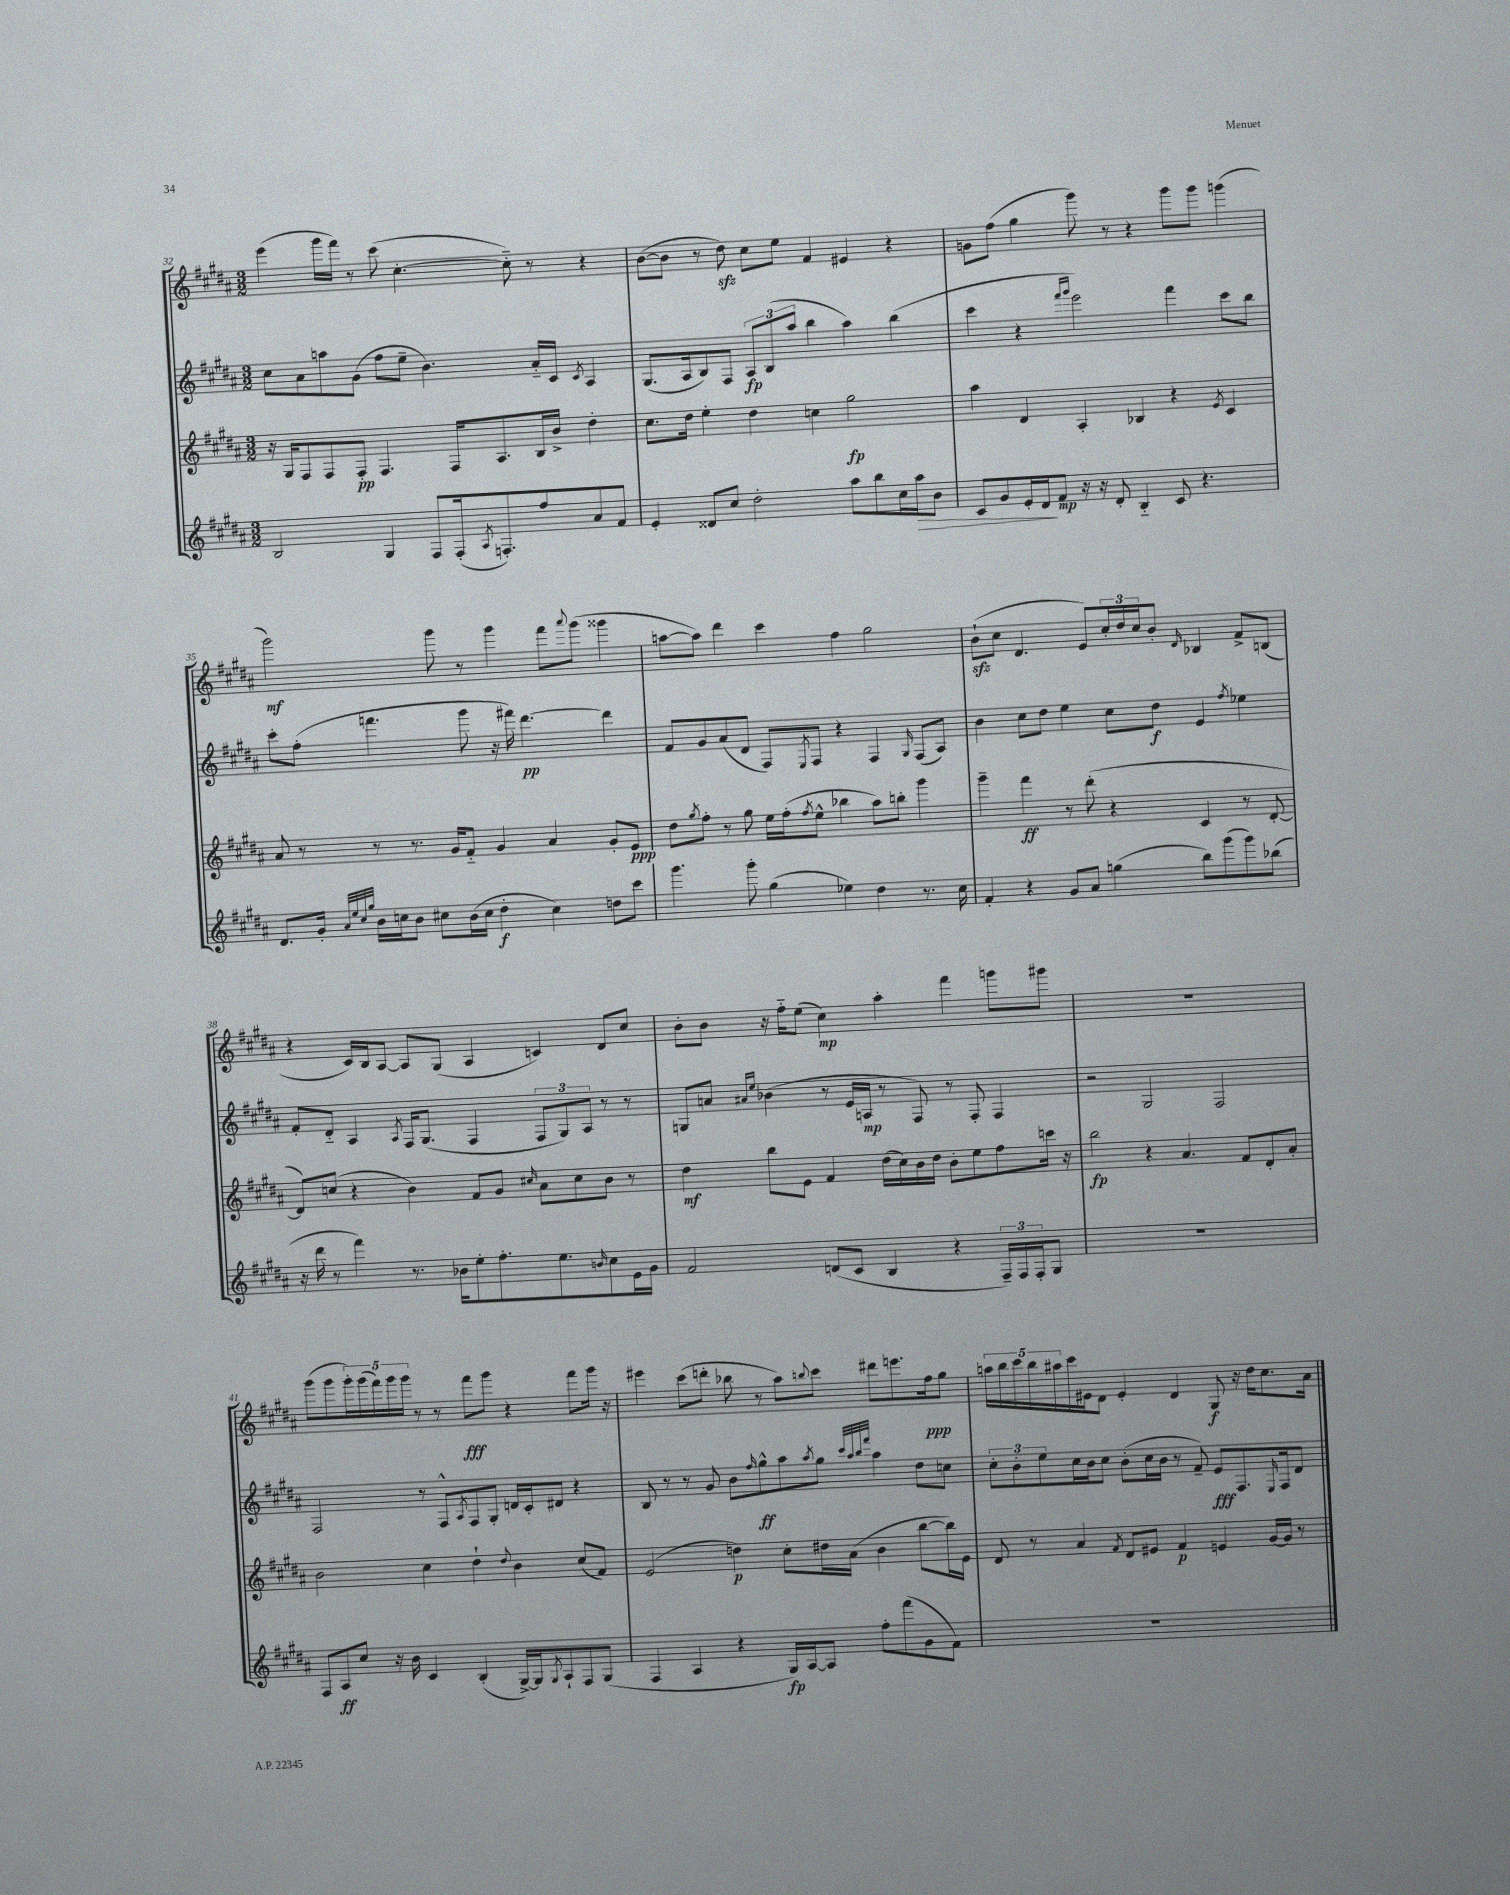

**kern	**dynam	**kern	**dynam	**kern	**dynam	**kern	**dynam
*part4	*part4	*part3	*part3	*part2	*part2	*part1	*part1
*staff4	*staff4	*staff3	*staff3	*staff2	*staff2	*staff1	*staff1
*clefG2	*	*clefG2	*	*clefG2	*	*clefG2	*
*k[f#c#g#d#a#]	*	*k[f#c#g#d#a#]	*	*k[f#c#g#d#a#]	*	*k[f#c#g#d#a#]	*
*M3/2	*	*M3/2	*	*M3/2	*	*M3/2	*
=32	=32	=32	=32	=32	=32	=32	=32
2B/	.	16r	.	8cc#\L	.	(4eee\	.
.	.	16G#/KL	.	.	.	.	.
.	.	8F#/	.	8a#\	.	.	.
.	.	8F#/	.	8aan\	.	16ggg#\LL	.
.	.	.	.	.	.	16fff#\JJ)	.
.	.	8F#'/J	pp	(8g#\J	.	8r	.
4G#/	.	4.F#/	.	8ff#\L	.	(8ccc#\	.
.	.	.	.	8ee~\J	.	[4.cc#'\	.
8F#/L	.	.	.	4.b\)	.	.	.
(16F#'/k	.	16F#/KL	.	.	.	.	.
8qA#/	.	.	.	.	.	.	.
8.Fn'/)	.	8.A#/	.	.	.	.	.
.	.	.	.	.	.	8cc#\])	.
8ff#/	.	16B/L	.	16a#/LL	.	8r	.
.	.	16b^/JJ	.	16c#/JJ	.	.	.
.	.	.	.	8qc#/	.	.	.
8a#/	.	4dd#'\	.	4A#/	.	4r	.
8f#/J	.	.	.	.	.	.	.
=33	=33	=33	=33	=33	=33	=33	=33
4e'/	.	8.cc#\L	.	(8.G#/L	.	([8b\L	.
.	.	.	.	.	.	8b\J]	.
.	.	16dd#\Jk	.	16A#/k	.	.	.
8d##X/L	.	4ee'\	.	8B/)	.	8r	.
8cc#/J	.	.	.	8F#/J	.	8dd#zz\)	.
2dd#'\	.	4dd#\	.	12A#/L	fp	8cc#\L	.
.	.	.	.	(12B/	.	.	.
.	.	.	.	.	.	8ee\J	.
.	.	.	.	12aa#/J	.	.	.
.	.	4ccn\	.	4bb\	.	4f#/	.
8aa#\L	.	2gg#\	fp	4aa#\)	.	4e#X/	.
8bb\	.	.	.	.	.	.	.
16cc#\L	.	.	.	(4bb\	.	4r	.
!	!LO:HP:b	!	!	!	!	!	!
16aa#\J	>	.	.	.	.	.	.
8b\J	.	.	.	.	.	.	.
=34	=34	=34	=34	=34	=34	=34	=34
8c#/L	.	4aa#\	.	4ccc#\	.	8gn\L	.
8g#/	.	.	.	.	.	(8ff#\J	.
16e'/L	.	4d#/	.	4r	.	4gg#\	.
16d#/J	.	.	.	.	.	.	.
8f#/J	] mp	.	.	.	.	.	.
.	.	.	.	16qqfff#/LL	.	.	.
.	.	.	.	16qqggg#/JJ	.	.	.
16r	.	4A#'/	.	2eee\)	.	8ggg#\)	.
16r	.	.	.	.	.	.	.
8d#'/	.	.	.	.	.	8r	.
4B/	.	4B-X/	.	.	.	4r	.
8c#/	.	4r	.	4fff#\	.	8ggg#\L	.
4.r	.	.	.	.	.	8ggg#\J	.
.	.	8qe/	.	.	.	.	.
.	.	4c#/	.	8ccc#\L	.	(4gggn\	.
.	.	.	.	8bb\J	.	.	.
!!LO:LB:g=z
=35	=35	=35	=35	=35	=35	=35	=35
8.d#/L	.	8a#/	.	8ccc#'\L	.	2ggg#\)	mf
.	.	8r	.	(8ff#'\J	.	.	.
16g#'/Jk	.	.	.	.	.	.	.
32qqa#/LLL	.	.	.	.	.	.	.
32qqee/	.	.	.	.	.	.	.
32qqcc#/	.	.	.	.	.	.	.
32qqgg#/JJJ	.	.	.	.	.	.	.
16b\LL	.	8r	.	4.fffn\	.	.	.
16ccn\J	.	.	.	.	.	.	.
8b\J	.	8.r	.	.	.	.	.
8cc#X\L	.	.	.	.	.	8ggg#\	.
.	.	16g#/KL	.	.	.	.	.
(16b\L	.	8f#/J	.	8ggg#\	.	8r	.
16cc#\JJ	.	.	.	.	.	.	.
4dd#'\	f	4g#/	.	16r	.	4ggg#\	.
.	.	.	.	16fff#X\)	.	.	.
.	.	.	.	[4.ddd#\	pp	.	.
4cc#\)	.	4a#/	.	.	.	8fff#\L	.
.	.	.	.	.	.	8qqaaa#/	.
.	.	.	.	.	.	(8ggg#\J	.
8ddn\L	.	8g#'/L	.	4ddd#\]	.	4ggg##X\	.
8ccc#\J	.	8e/J	ppp	.	.	.	.
=36	=36	=36	=36	=36	=36	=36	=36
4.ggg#\	.	8dd#\L	.	8f#/L	.	[8aan\L	.
.	.	8qgg#/	.	.	.	.	.
.	.	8ff#'\J	.	8g#/	.	8aa\J])	.
.	.	8r	.	(8a#/	.	4ddd#\	.
8ggg#'\	.	8gg#\	.	8d#/J	.	.	.
(4gg#\	.	16ee\LL	.	8F#/L)	.	4ccc#\	.
.	.	(16ff#'\J	.	.	.	.	.
.	.	8qff#/	.	8qE/	.	.	.
.	.	8ee^^\J	.	8F#/J	.	.	.
4ee-X\)	.	4bb-X\	.	4r	.	4ff#\	.
4dd#\	.	8aa#\L)	.	4F#/	.	2gg#\	.
.	.	8bbn'\J	.	.	.	.	.
.	.	.	.	16qqG#/	.	.	.
8.r	.	4ggg#\	.	(8F#/L	.	.	.
.	.	.	.	8A#/J)	.	.	.
16cc#\	.	.	.	.	.	.	.
=37	=37	=37	=37	=37	=37	=37	=37
4f#'/	.	4ggg#~\	.	4b\	.	(8bzz`\L	.
.	.	.	.	.	.	8cc#\J	.
4r	.	4fff#\	ff	8cc#\L	.	4.d#/	.
.	.	.	.	8dd#\J	.	.	.
8g#/L	.	8r	.	4ee\	.	.	.
8a#/J	.	(8ddd#'\	.	.	.	8e/L)	.
(4ggn\	.	4r	.	8cc#\L	.	24cc#'/L	.
.	.	.	.	.	.	24dd#/	.
.	.	.	.	.	.	24cc#/J	.
.	.	.	.	8dd#\J	f	8b'/J	.
.	.	.	.	.	.	16qqd#/	.
8bb\L)	.	4c#/	.	4e/	.	4B-X/	.
(8ggg#\	.	.	.	.	.	.	.
.	.	.	.	8qff#/	.	.	.
8ggg#\)	.	8r	.	4ee-X\	.	8f#^/L	.
(8bb-X\J	.	[8d#'/	.	.	.	(8Bn/J	.
!!LO:LB:g=z
=38	=38	=38	=38	=38	=38	=38	=38
16r	.	8d#/L])	.	8f#'/L	.	4r	.
16ddd#\	.	.	.	.	.	.	.
8r	.	(8ccn/J	.	8d#/J	.	.	.
4fff#\)	.	4r	.	4A#/	.	16c#/LL)	.
.	.	.	.	.	.	16B/J	.
.	.	.	.	.	.	[8A#/J	.
.	.	.	.	8qA#/	.	.	.
8.r	.	4b\)	.	16F#/KL	.	8A#/L]	.
.	.	.	.	(8.G#/J	.	.	.
.	.	.	.	.	.	(8G#/J	.
16b-X\KL	.	.	.	.	.	.	.
8ee'\	.	8f#/L	.	4F#/	.	4A#/	.
8.ff#'\	.	8g#/J	.	.	.	.	.
.	.	16qqcc#X/	.	.	.	.	.
.	.	8a#\L	.	12F#/L	.	4cn/)	.
8.ee\	.	.	.	.	.	.	.
.	.	.	.	12G#/)	.	.	.
.	.	8cc#\	.	.	.	.	.
.	.	.	.	12A#/J	.	.	.
16qqbn/	.	.	.	.	.	.	.
8cc#\	.	8b\J	.	8r	.	8d#/L	.
16e\L	.	8r	.	8r	.	8cc#/J	.
16g#\JJ	.	.	.	.	.	.	.
=39	=39	=39	=39	=39	=39	=39	=39
2f#/	.	4dd#\	mf	8Gn/L	.	8b'\L	.
.	.	.	.	8an/J	.	8b\J	.
.	.	.	.	16qqa#X/LL	.	.	.
.	.	.	.	16qqee/JJ	.	.	.
.	.	8bb\L	.	(4b-X\	.	16r	.
.	.	.	.	.	.	16ff#\KL	.
.	.	8e\J	.	.	.	(8ee\J	.
(8dn/L	.	4f#/	.	8r	.	4cc#\)	mp
8c#/J	.	.	.	16e/LL	.	.	.
.	.	.	.	16An/JJ	mp	.	.
4B/	.	(16dd#\LL	.	8r	.	4aa#'\	.
.	.	16cc#\)	.	.	.	.	.
.	.	16b\	.	8F#/)	.	.	.
.	.	16dd#\JJ	.	.	.	.	.
4r	.	8b'\L	.	8r	.	4fff#\	.
.	.	8ee\	.	8F#'/	.	.	.
24F#~/LL)	.	8ff#\	.	4F#/	.	8gggn\L	.
24F#/	.	.	.	.	.	.	.
24F#'/J	.	.	.	.	.	.	.
8G#/J	.	16cccn\Jk	.	.	.	8ggg#X\J	.
.	.	16r	.	.	.	.	.
=40	=40	=40	=40	=40	=40	=40	=40
1.r	.	2bb\	fp	2r	.	1.r	.
.	.	4r	.	2G#/	.	.	.
.	.	4.a#/	.	.	.	.	.
.	.	.	.	2F#/	.	.	.
.	.	8f#/L	.	.	.	.	.
.	.	8d#'/	.	.	.	.	.
.	.	8a#'/J	.	.	.	.	.
!!LO:LB:g=z
=41	=41	=41	=41	=41	=41	=41	=41
8F#/L	.	2b\	.	2F#/	.	(8ggg#\L	.
8A#/	ff	.	.	.	.	8ggg#\	.
8cc#/J	.	.	.	.	.	20ggg#'\L)	.
.	.	.	.	.	.	(20ggg#\	.
.	.	.	.	.	.	20fff#\)	.
16r	.	.	.	.	.	.	.
.	.	.	.	.	.	20ggg#\	.
16b\	.	.	.	.	.	.	.
.	.	.	.	.	.	20ggg#\JJ	.
4c#/	.	4cc#\	.	8r	.	8r	.
.	.	.	.	8F#^^/L	.	8r	.
.	.	.	.	8qA#/	.	.	.
(4B'/	.	4dd#`\	.	8F#/	.	8fff#\L	fff
.	.	.	.	8G#'/J	.	8ggg#\J	.
.	.	8qqdd#/	.	.	.	.	.
[16G#^/LL)	.	4b\	.	16dn/LL	.	4r	.
16G#/J]	.	.	.	16c#'/J	.	.	.
8qG#/	.	.	.	.	.	.	.
8A#`/	.	.	.	8d#X/J	.	.	.
8F#/	.	(8cc#/L	.	4r	.	8fff#\L	.
(8G#/J	.	8f#/J)	.	.	.	16ggg#\Jk	.
.	.	.	.	.	.	16r	.
=42	=42	=42	=42	=42	=42	=42	=42
4F#/	.	(2e/	.	8B/	.	4eee#X\	.
.	.	.	.	8r	.	.	.
4A#/	.	.	.	8r	.	(8ccc#\L	.
.	.	.	.	8g#/	.	8dddn'\J	.
4r	.	4ddn\)	p	8b\L	.	8bb-X\	.
.	.	.	.	16qqff#/	.	.	.
.	.	.	.	8gg#^^\	ff	8r	.
16G#/LL)	fp	8cc#'\L	.	8aa#\	.	8aa#\L)	.
[16A#/J	.	.	.	.	.	.	.
.	.	.	.	8qaa#/	.	8qqbbn/	.
8A#/J]	.	16dd#X\L	.	8gg#\J	.	8ccc#\J	.
.	.	(16a#\JJ	.	.	.	.	.
.	.	.	.	32qqccc#/LLL	.	.	.
.	.	.	.	32qqaa#/	.	.	.
.	.	.	.	32qqbb/	.	.	.
.	.	.	.	32qqfff#/JJJ	.	.	.
8ff#'\L	.	4b\	.	4aa#\	.	8ddd#X\L	.
(8fff#\	.	.	.	.	.	8.eeen\	.
8g#\	.	[8bb\L	.	8dd#\L	.	.	.
.	.	.	.	.	.	16ff#\k	ppp
8f#\J)	.	16bb\L])	.	8ccn\J	.	8gg#\J	.
.	.	16e\JJ	.	.	.	.	.
=43	=43	=43	=43	=43	=43	=43	=43
1.r	.	8d#/	.	12cc#'\L	.	20aan\LL	.
.	.	.	.	.	.	20bb\	.
.	.	.	.	12b'\	.	.	.
.	.	.	.	.	.	20ccc#\	.
.	.	8r	.	.	.	.	.
.	.	.	.	.	.	20bb\	.
.	.	.	.	12ee\	.	.	.
.	.	.	.	.	.	20aa#X\	.
.	.	4a#/	.	16cc#\L	.	16ccc#\	.
.	.	.	.	16b\J	.	16e#X\J	.
.	.	.	.	8cc#\J	.	8d#\J	.
.	.	8qf#/	.	.	.	.	.
.	.	8d#/L	.	(8b'\L	.	4e#'/	.
.	.	8e#X/J	.	16cc#\L	.	.	.
.	.	.	.	16b\JJ	.	.	.
.	.	4f#/	p	8r	.	4d#/	.
.	.	.	.	8f#~/)	.	.	.
.	.	4en/	.	8e/L	fff	8G#/	f
.	.	.	.	8.F#/	.	16r	.
.	.	.	.	.	.	16dd#\KL	.
.	.	[16g#/LL	.	.	.	8.cc#\	.
.	.	.	.	16qqE/	.	.	.
.	.	16g#/JJ]	.	16F#/k	.	.	.
.	.	8r	.	8d#/J	.	.	.
.	.	.	.	.	.	16a#\Jk	.
==	==	==	==	==	==	==	==
*-	*-	*-	*-	*-	*-	*-	*-
